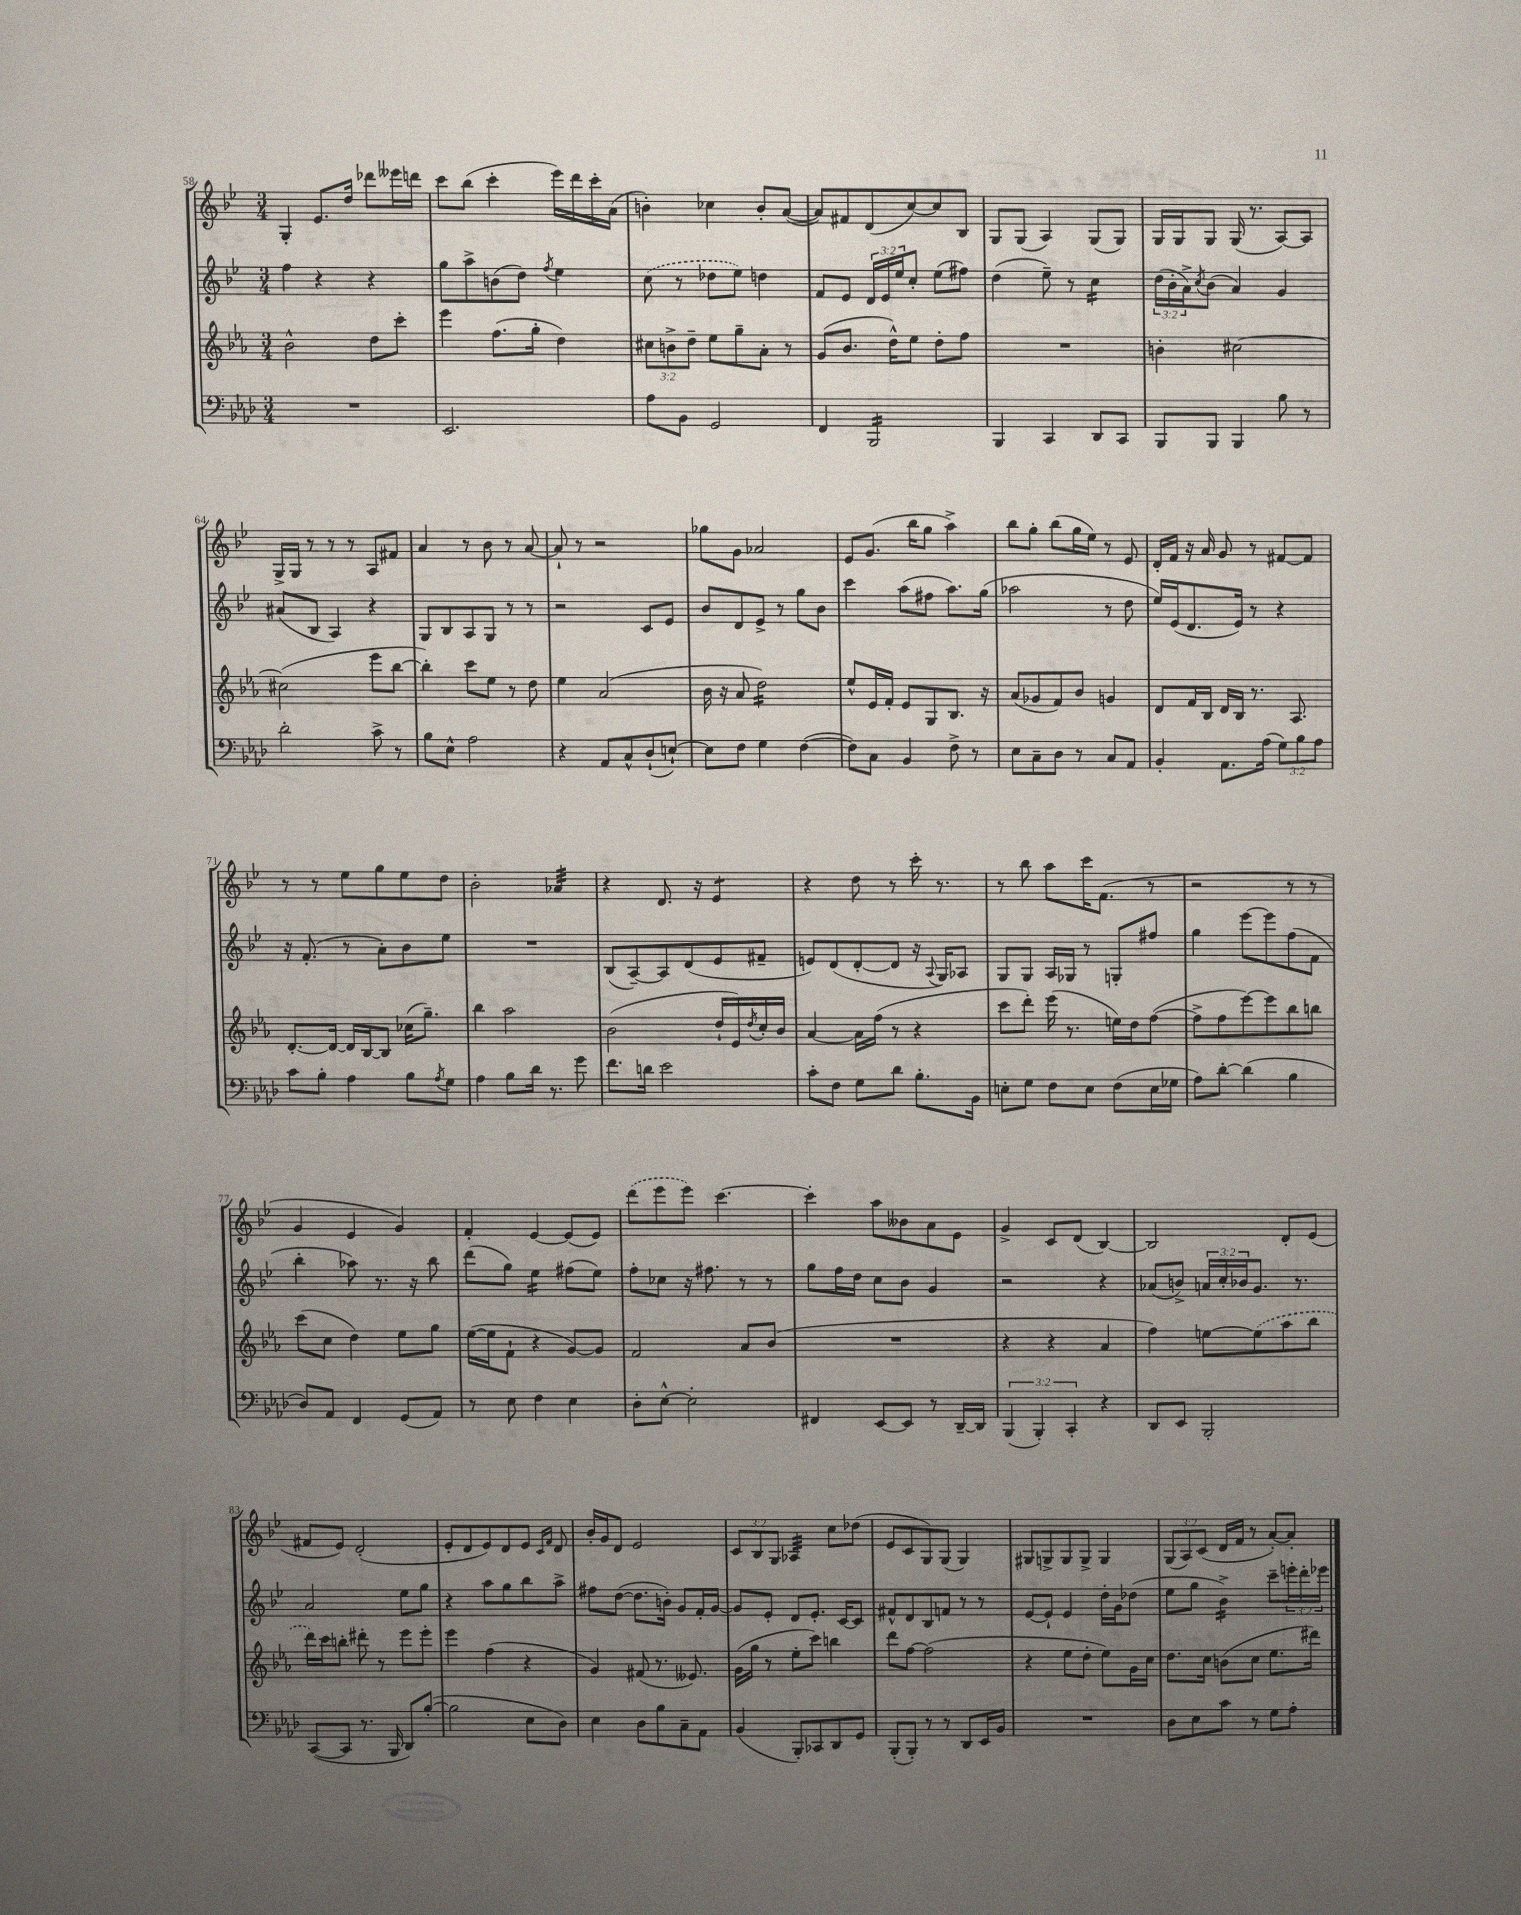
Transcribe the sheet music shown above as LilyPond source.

<<
\new StaffGroup <<
\new Staff = "s0" {
    \clef treble \key bes \major \numericTimeSignature \time 3/4 \override Staff.TupletNumber.text = #tuplet-number::calc-fraction-text
    g4-. ees'8. d''16 des'''8 eeses'''16 d'''16 |
    c'''8 bes''8( c'''4-. ees'''16) d'''16 c'''16-. a'16( |
    b'4-.) ces''4 b'8-. a'8~( |
    a'8) fis'8 d'8( c''8~) c''8 bes8 |
    g8 g8( a4) g8( g8) |
    g16 g16 g8 g16( r8. a8~) a8 |
    g16-> g16 r8 r8 r8 a8 fis'8 |
    a'4 r8 bes'8 r8 a'8~ |
    a'8-! r8 r2 |
    ges''8 g'8 aes'2 |
    ees'8 g'8.( bes''16 g''8 a''4->) |
    bes''8 g''8-. bes''8( g''16 ees''16) r8 ees'8 |
    d'16-. f'16 r16 a'16 g'8 r8 fis'8~ fis'8 |
    r8 r8 ees''8 g''8 ees''8 d''8 |
    bes'2-. aes'4:32 |
    r4 d'8. r16 ees'4:8 |
    r4 d''8 r8 c'''16-. r8. |
    r8 bes''8 a''8 c'''16 f'8.( r8 |
    r2 r8 r8 |
    g'4 ees'4 g'4) |
    f'4-. ees'4~ ees'8( ees'8) |
    \once \slurDashed d'''8( ees'''8 ees'''8) c'''4.~ |
    c'''4-. a''8 beses'8 a'8 ees'8 |
    g'4-> c'8 d'8( bes4~) |
    bes2 d'8-. ees'8( |
    fis'8 ees'8) d'2-.( |
    ees'8-. d'8 ees'8) d'8 ees'8 \grace { c'16 f'16 } d'8 |
    bes'16-. g'16 d'8 ees'2 |
    \tuplet 3/2 { c'8 bes8 g8 } aes4:32 c''8 des''8( |
    ees'8 c'8 g8) g8( g4) |
    gis8 g8-> g8 g8-> g4 |
    \tuplet 3/2 { g8( a8) c'8( } d'16 f'16 r8 a'8~-.) a'8-. \bar "|." |
}
\new Staff = "s1" {
    \clef treble \key bes \major \numericTimeSignature \time 3/4 \override Staff.TupletNumber.text = #tuplet-number::calc-fraction-text
    f''4 r4 r4 |
    g''8 a''8-> b'8( d''8) \acciaccatura { f''8 } ees''4 |
    \once \slurDashed c''8( r8 des''8 ees''8) d''4 |
    f'8 ees'8 \tuplet 3/2 { d'16 ees'16 ees''16 } c''8-. ees''8( fis''8) |
    d''4( ees''8--) r8 c''4:16 |
    \tuplet 3/2 { d''16( bes'16-. a'16->) } \acciaccatura { c''8 } bes'8( a'4) g'4 |
    ais'8( bes8 a4) r4 |
    g8 bes8 a8 g8 r8 r8 |
    r2 c'8 ees'8 |
    bes'8 d'8 ees'8-> r8 g''8 bes'8 |
    c'''4 a''8( fis''8 a''8.) g''16( |
    aes''2 r8 d''8 |
    ees''16) ees'16( d'8. ees'16) r8 r4 |
    r16 f'8.-.( r8 a'8-.) bes'8 ees''8 |
    R2. |
    bes8( a8~--) a8 d'8( ees'8 fis'8-- |
    e'8) d'8( d'8~-. d'8 r16 \appoggiatura { a8 } g16) aes8 |
    g8 g8 a16 ges16 r8 g8-. fis''8 |
    g''4 ees'''8~ ees'''8 f''8( f'8 |
    bes''4-. aes''8) r8. r16 bes''8 |
    d'''8( g''8) ees''4:16 fis''8( ees''8) |
    f''8-. ces''8 r16 fis''8. r8 r8 |
    g''8 f''16 d''16 c''8 bes'8 g'4 |
    r2 r4 |
    aes'8( b'8->) \tuplet 3/2 { a'16 c''16-. bes'16 } g'8. r8. |
    a'2 ees''8 g''8 |
    r4 a''8 g''8 bes''8 a''8-> |
    fis''8 d''8~( d''8. b'16-.) g'8 f'16-. g'16~ |
    g'8 ees'8-. d'8 ees'8.-. c'16~ c'8 |
    fis'8-^ d'8 bes8 f'8 r8 r8 |
    ees'8~ ees'8-! ees'4 d''16-. g'16 des''8( |
    ees''8 g''8 bes'4:16->) c'''8-- \tuplet 3/2 { e'''16-. d'''16-. ees'''16 } \bar "|." |
}
\new Staff = "s2" {
    \clef treble \key ees \major \numericTimeSignature \time 3/4 \override Staff.TupletNumber.text = #tuplet-number::calc-fraction-text
    bes'2-^ d''8 c'''8-. |
    ees'''4 f''8.( g''16-. d''4) |
    \tuplet 3/2 { cis''8 b'8-> d''8-- } ees''8 g''8-- aes'8-. r8 |
    g'8( bes'8. d''16-^) ees''8 d''8-. f''8 |
    R2. |
    b'4-. cis''2~ |
    cis''2( ees'''8 bes''8~ |
    bes''4-.) c'''8 ees''8 r8 d''8 |
    ees''4 aes'2( |
    bes'16 r16 aes'8 d''2:16) |
    ees''8-^ ees'16 f'16-. ees'8 g8 bes8. r16 |
    aes'8( ges'8 f'8) bes'8 g'4 |
    d'8 f'16 bes16 d'16 bes16 r8. aes8. |
    d'8.~-. d'16~ d'16 bes16~ bes8 ces''16( g''8.--) |
    bes''4 aes''2 |
    bes'2( d''16-! ees'16) \acciaccatura { d''8 } c''16-. bes'16 |
    aes'4~ aes'16 f''16( r8 r4 |
    c'''8 d'''8-.) ees'''16( r8. e''16) d''16 f''8~( |
    f''8-> f''8 ees'''8~) ees'''8 bes''8 b''8 |
    c'''8( c''8 d''4) ees''8 g''8 |
    ees''16~( ees''16 f'8-! r4 g'8~) g'8 |
    f'2 aes'8 bes'8( |
    R2. |
    r4 r4 aes'4 |
    f''4) e''8~ \once \slurDashed e''8( aes''8 bes''8 |
    d'''16) c'''16 b''8-. dis'''8-. r8 ees'''8 ees'''8-. |
    ees'''4 f''4( r4 |
    g'4) fis'8( r8. eeses'8.) |
    g'16( g''16 r8 ees''8-. c'''8) b''4 |
    d'''8 f''8~ f''2( |
    r4 ees''8 d''8-. ees''8) g'16 c''16 |
    d''8. c''16 b'8( c''8 ees''8. dis'''16) \bar "|." |
}
\new Staff = "s3" {
    \clef bass \key aes \major \numericTimeSignature \time 3/4 \override Staff.TupletNumber.text = #tuplet-number::calc-fraction-text
    R2. |
    ees,2. |
    aes8 bes,8 g,2 |
    f,4 bes,,2:16 |
    bes,,4 c,4 des,8 c,8 |
    bes,,8 bes,,8 bes,,4 bes8 r8 |
    des'2-. c'8-> r8 |
    bes8 ees8-^ aes2 |
    r4 aes,8 c8-^ des8-!( e8~-!) |
    e8 f8 g4 f4~( |
    f8) c8 bes,4 f8-> r8 |
    ees8 c8-- des8 r8 c8 aes,8 |
    bes,4-. aes,8. aes16( \tuplet 3/2 { g8) bes8 aes8 } |
    c'8 bes8-. aes4 bes8 \acciaccatura { aes8 } g8 |
    aes4 bes8 des'16 r8. g'8 |
    f'8. d'16 ees'2 |
    c'8-. f8 g8 des'8 bes8.-. bes,16 |
    e8-. g8 f8 e8 f8( e16 ges16 |
    aes8) des'8~-. des'4( bes4 |
    des8) aes,8 f,4 g,8( aes,8) |
    r8 ees8 f4 ees4 |
    des8-. ees8~-^ ees2-. |
    fis,4 ees,8~ ees,8 r8 des,16~-- des,16 |
    \tuplet 3/2 { bes,,4( bes,,4-.) c,4-. } r4 |
    des,8 ees,8 bes,,2-. |
    c,8~( c,8 r8. bes,,16 des,8) bes8~-.( |
    bes2 ees8 des8) |
    ees4 des8 bes8 c8-- aes,8 |
    bes,4( bes,,8-.) ces,8 des,8 g,8 |
    bes,,8-.( bes,,8-.) r8 r8 des,8 ees,16 bes,16 |
    R2. |
    des8 ees8 c'8 r8 g8 aes8-. \bar "|." |
}
>>
>>
\layout { \context { \Score currentBarNumber = #58 } }
